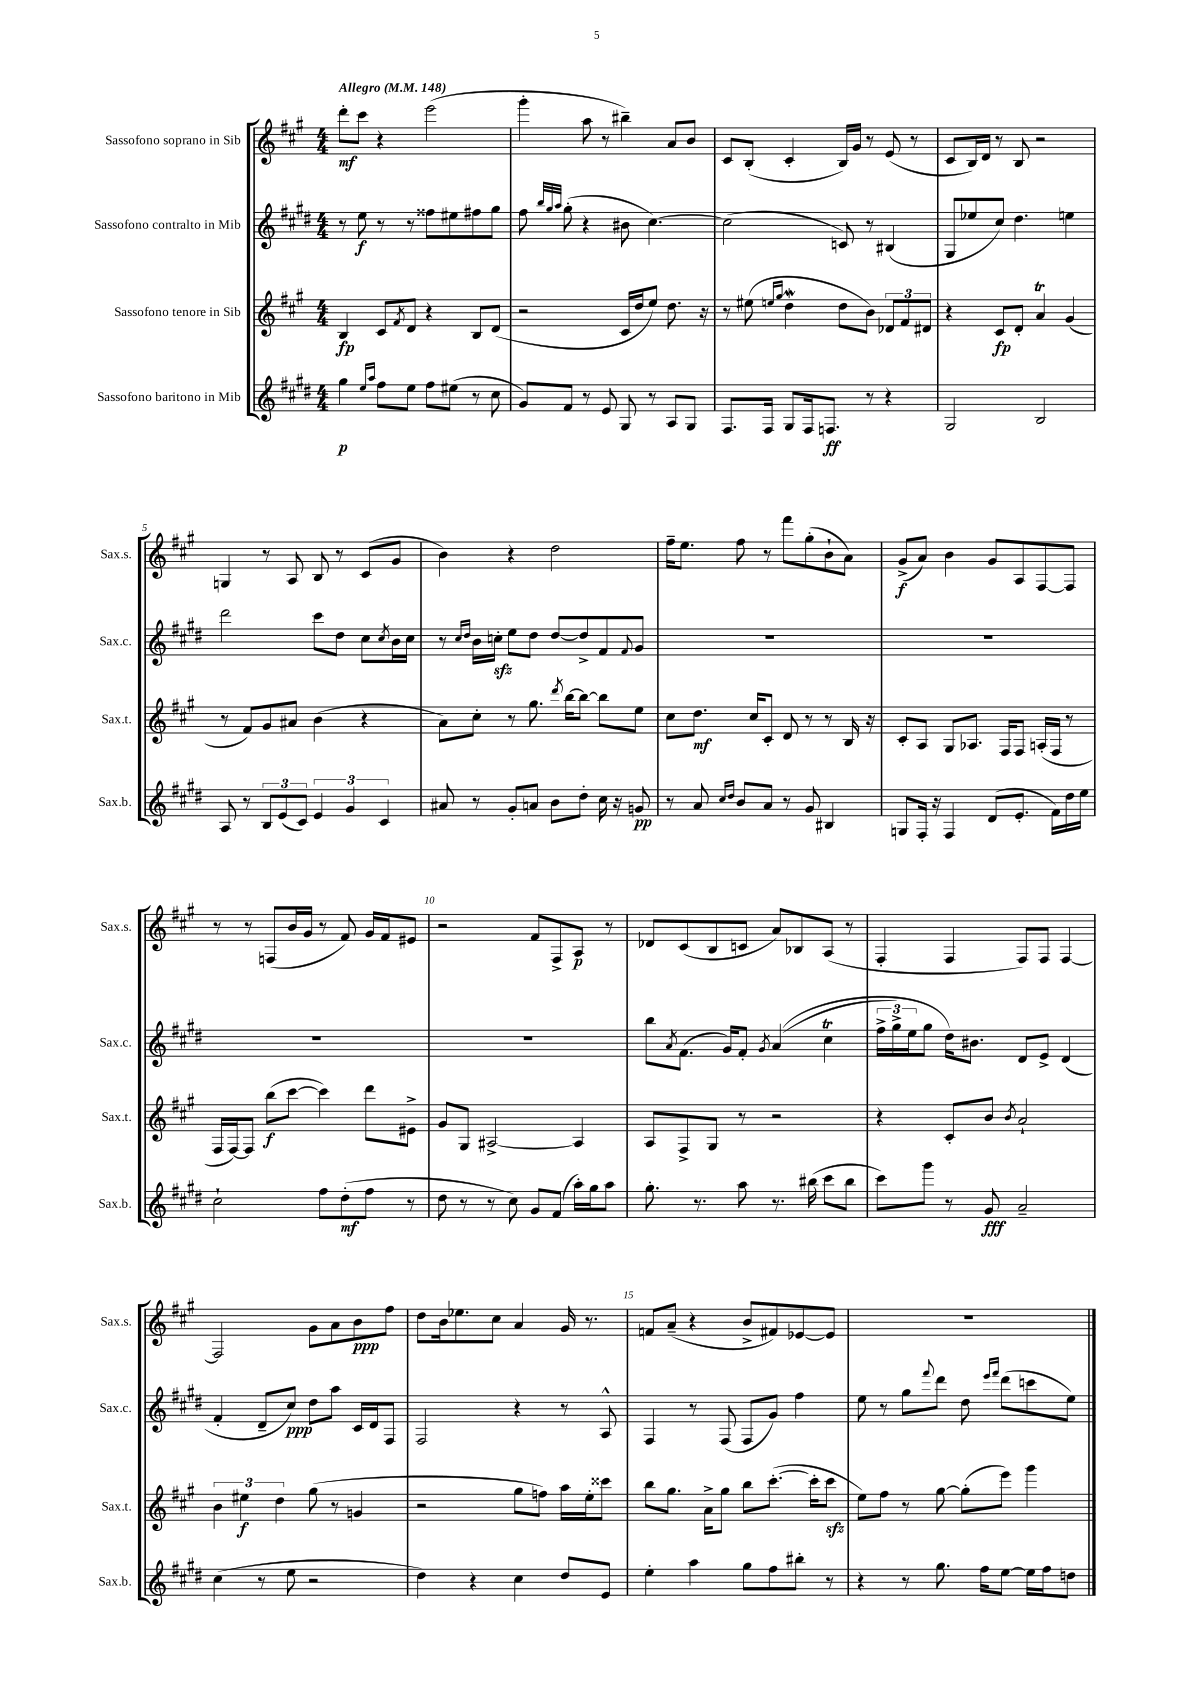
<<
\new StaffGroup <<
\new Staff = "s0" \with { instrumentName = "Sassofono soprano in Sib" shortInstrumentName = "Sax.s." } {
    \clef treble \key a \major \numericTimeSignature \time 4/4 \tempo "Allegro" 4 = 148
    d'''8-.\mf cis'''8 r4 e'''2( |
    gis'''4-. a''8 r8 bis''4--) a'8 b'8 |
    cis'8 b8-.( cis'4-. b16) gis'16 r8 e'8( r8 |
    cis'8 b16) d'16 r8 b8 r2 |
    g4 r8 a8 b8 r8 cis'8( gis'8 |
    b'4) r4 d''2 |
    fis''16-- e''8. fis''8 r8 fis'''8 gis''8-.( b'8-! a'8) |
    gis'8->\f( a'8) b'4 gis'8 a8 fis8~ fis8 |
    r8 r8 f8( b'16 gis'16 r8 fis'8) gis'16 fis'16 eis'8 |
    r2 fis'8 fis8-> a8\p r8 |
    des'8 cis'8( b8 c'8 a'8) bes8 a8( r8 |
    fis4-. fis4 fis8) fis8 fis4~ |
    fis2 gis'8 a'8 b'8\ppp fis''8 |
    d''8 b'16 ees''8. cis''8 a'4 gis'16 r8. |
    f'8 a'8--( r4 b'8-> fis'8) ees'8~ ees'8 |
    R1 \bar "|." |
}
\new Staff = "s1" \with { instrumentName = "Sassofono contralto in Mib" shortInstrumentName = "Sax.c." } {
    \clef treble \key e \major \numericTimeSignature \time 4/4
    r8 e''8\f r8 r8 fisis''8 eis''8 fis''8 gis''8 |
    fis''8 \grace { b''32 gis''32 a''32 } gis''8-.( r4 bis'8 cis''4.~) |
    cis''2( c'8) r8 bis4( |
    gis8 ees''8 cis''8) dis''4. e''4 |
    dis'''2 cis'''8 dis''8 cis''8 \acciaccatura { cis''8 } b'16 cis''16 |
    r8 \grace { cis''16 dis''16 } b'16 c''16-.\sfz e''8 dis''8 dis''8~ dis''8-> fis'8 \appoggiatura { fis'8 } gis'8 |
    R1 |
    R1 |
    R1 |
    R1 |
    b''8 \acciaccatura { a'8 } fis'8.( gis'16) fis'8-. \acciaccatura { gis'8 } a'4(\( cis''4\trill |
    \tuplet 3/2 { fis''16-> gis''16->) e''16 } gis''8 dis''16\) bis'8. dis'8 e'8-> dis'4( |
    fis'4-. dis'8-- cis''8\ppp) dis''8 a''8 cis'16 dis'16 fis8 |
    fis2 r4 r8 a8-^ |
    fis4 r8 fis8( fis8 gis'8) fis''4 |
    e''8 r8 gis''8 \appoggiatura { fis'''8 } dis'''8 dis''8 \grace { e'''16 fis'''16 } dis'''8( c'''8 e''8) \bar "|." |
}
\new Staff = "s2" \with { instrumentName = "Sassofono tenore in Sib" shortInstrumentName = "Sax.t." } {
    \clef treble \key a \major \numericTimeSignature \time 4/4
    b4\fp cis'8 \acciaccatura { fis'8 } d'8 r4 b8 d'8( |
    r2 cis'16 d''16 e''8) d''8. r16 |
    r8 eis''8( \grace { e''16 gis''16 } d''4\mordent d''8 b'8) \tuplet 3/2 { des'8 fis'8 dis'8 } |
    r4 cis'8\fp d'8-. a'4\trill gis'4( |
    r8 fis'8) gis'8 ais'8 b'4( r4 |
    a'8) cis''8-. r8 gis''8. \acciaccatura { d'''8 } b''16~ b''8~ b''8 e''8 |
    cis''8 d''8.\mf cis''16 cis'8-. d'8 r8 r8 b16 r16 |
    cis'8-. a8 gis8 aes8. fis16 fis8 a16-.( fis16 r8 |
    fis16 fis16~) fis8 b''8\f( cis'''8~ cis'''4) d'''8 eis'8-> |
    gis'8 gis8 ais2~-> ais4 |
    a8 fis8-> gis8 r8 r2 |
    r4 cis'8-. b'8 \acciaccatura { b'8 } a'2-! |
    \tuplet 3/2 { b'4 eis''4\f d''4 } gis''8( r8 g'4 |
    r2 gis''8 f''8) a''16 e''16-. cisis'''8 |
    b''8 gis''8. a'16-> gis''8 b''8 cis'''8.~-.( cis'''16-. cis'''8\sfz |
    e''8) fis''8 r8 gis''8~ gis''8-.( e'''8) gis'''4 \bar "|." |
}
\new Staff = "s3" \with { instrumentName = "Sassofono baritono in Mib" shortInstrumentName = "Sax.b." } {
    \clef treble \key e \major \numericTimeSignature \time 4/4
    gis''4\p \grace { e''16 a''16 } fis''8 e''8 fis''8 eis''8( r8 cis''8 |
    gis'8) fis'8 r8 e'8 gis8 r8 a8 gis8 |
    fis8. fis16 gis8 fis16 f8.\ff r8 r4 |
    gis2 b2 |
    a8 r8 \tuplet 3/2 { b8 e'8( cis'8) } \tuplet 3/2 { e'4 gis'4 cis'4 } |
    ais'8 r8 gis'8-. a'8 b'8 dis''8-. cis''16 r16 g'8\pp |
    r8 a'8 \grace { cis''16 dis''16 } b'8 a'8 r8 gis'8 bis4 |
    g8 fis16-. r16 fis4 dis'8( e'8.-. fis'16) dis''16 e''16 |
    cis''2-! fis''8 dis''8-.\mf( fis''8 r8 |
    dis''8 r8 r8 cis''8) gis'8 fis'8( a''16-.) gis''16 a''8 |
    gis''8.-. r8. a''8 r8. bis''16( cis'''8 bis''8 |
    cis'''8) gis'''8 r8 gis'8\fff a'2-- |
    cis''4( r8 e''8 r2 |
    dis''4) r4 cis''4 dis''8 e'8 |
    e''4-. a''4 gis''8 fis''8 bis''8-. r8 |
    r4 r8 gis''8. fis''16 e''8~ e''16 fis''16 d''8 \bar "|." |
}
>>
>>
\layout { \context { \Score \override BarNumber.break-visibility = ##(#f #t #t) barNumberVisibility = #(every-nth-bar-number-visible 5) } }
